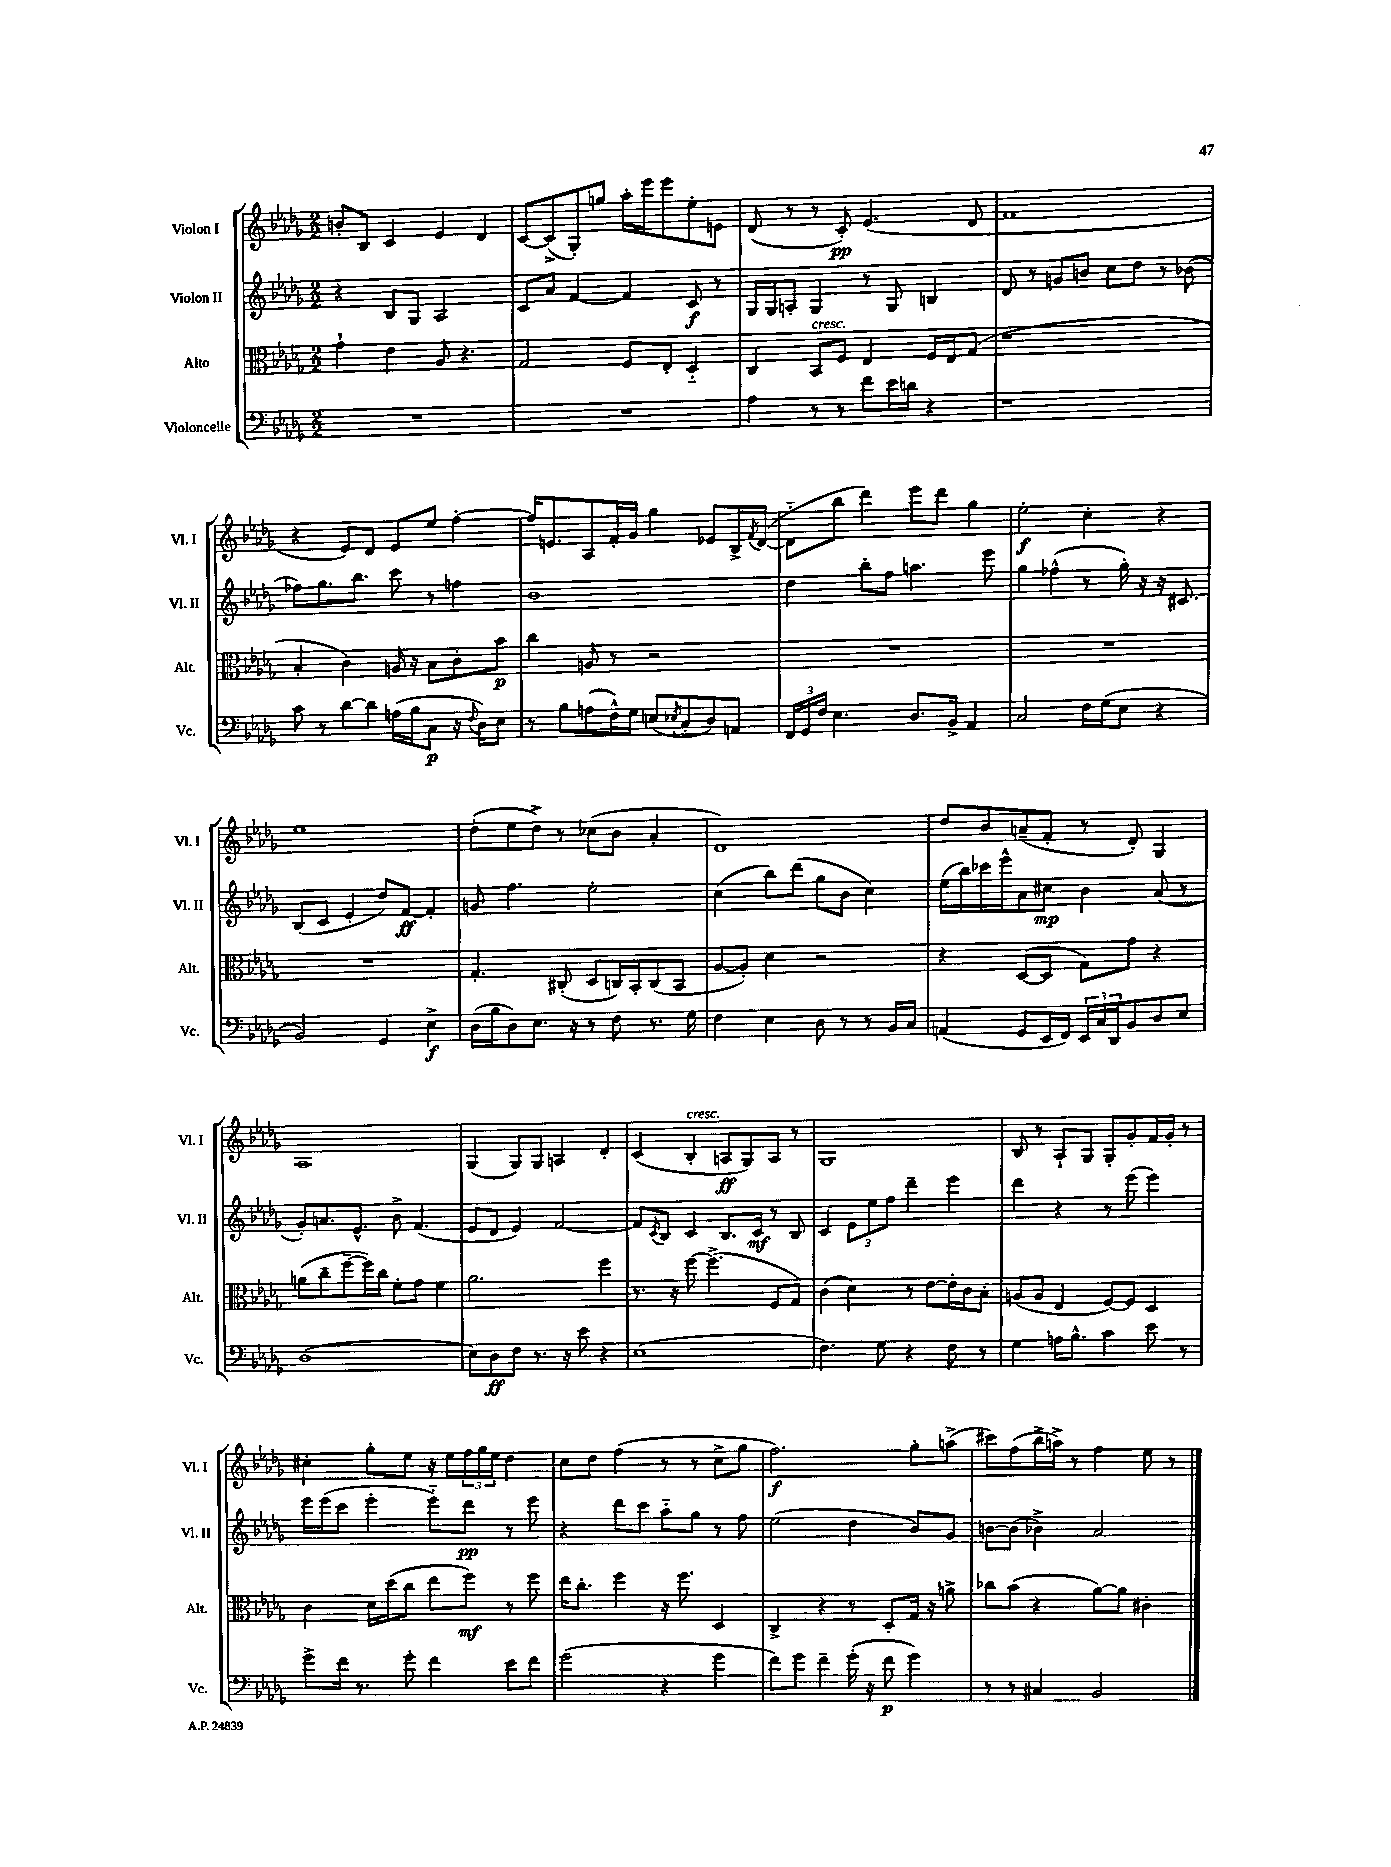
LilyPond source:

<<
\new StaffGroup <<
\new Staff = "s0" \with { instrumentName = "Violon I" shortInstrumentName = "Vl. I" } {
    \clef treble \key des \major \numericTimeSignature \time 2/2
    b'8-. bes8 c'4 ees'4 des'4 |
    c'8~ c'8->( ges8-.) g''8 aes''16-. ees'''16 ees'''8 ees''8-. e'8 |
    des'8( r8 r8 c'8-.\pp) ees'4.( des'8 |
    f'1 |
    r4 ees'8) des'8 ees'8 ees''8 f''4~-. |
    f''16 e'8. aes8 f'16-. ges'16 ges''4 ees'8 bes16-> \acciaccatura { f'8 } des'16~( |
    des'8-_ bes''8 des'''4) ees'''8 des'''8 ges''4 |
    ees''2-.\f c''4-. r4 |
    ees''1 |
    des''8-.( ees''8 des''8->) r8 ces''8( bes'8 aes'4-. |
    des'1) |
    des''8 bes'8 a'8--( f'8-. r8 des'8-.) ges4 |
    aes1 |
    ges4( ges8) ges8 a4 des'4-. |
    c'4( bes4-.^\markup { \italic "cresc." } a8\ff ges8) a8 r8 |
    ges1 |
    bes8 r8 aes8-! ges8 ges8-. ges'8-. f'16 ges'16-. r8 |
    cis''4-. ges''8-. ees''8 r16 ees''16 \tuplet 3/2 { f''16 ges''16 ees''16 } des''4 |
    c''8 des''8 f''4( r8 r8 c''8-> ges''8 |
    f''2.\f) ges''8-. a''8->( |
    cis'''8) f''8( bes''16-> a''16->) r8 f''4 ees''8 r8 \bar "|." |
}
\new Staff = "s1" \with { instrumentName = "Violon II" shortInstrumentName = "Vl. II" } {
    \clef treble \key des \major \numericTimeSignature \time 2/2
    r4 bes8 ges8 aes2 |
    c'8 aes'8 f'4~ f'4 c'8\f r8 |
    ges16 ges16 a8-. ges4 r8 ges8 b4 |
    des'8 r8 g'8 b'8 c''8 des''8 r8 bes'8( |
    fes''8) ges''8. bes''8. c'''8 r8 f''4 |
    bes'1 |
    des''4 bes''8-. f''8 a''4. ees'''8 |
    ges''4 fes''4-^( r8 ges''16-.) r16 r16 cis'8. |
    bes8( c'8 ees'4-. des''8) f'8~\ff f'4-. |
    g'8 f''4. ees''2-. |
    c''4( bes''8) des'''8( ges''8 bes'8 c''4) |
    ees''16( bes''16) ces'''16 ees'''16-^ aes'8 cis''8\mp bes'4 aes'8( r8 |
    ges'8-.) a'8. ees'8.-^ bes'8-> f'4.( |
    ees'8 des'8 ees'4) f'2~ |
    f'8 \acciaccatura { c'8 } bes8 c'4 bes8. c'16\mf r8 bes8 |
    c'4 \tuplet 3/2 { ees'8 ees''8 f''8 } des'''4-- ees'''4 |
    des'''4 r4 r8 ees'''8( ees'''4) |
    ees'''16 ees'''16( c'''8 ees'''4-. ees'''8-_) des'''8\pp r8 ees'''8 |
    r4 des'''8 c'''8 aes''8-_ ges''8 r8 f''8 |
    ees''2( des''4 bes'8) ges'8 |
    b'8~ b'8( bes'4->) aes'2 \bar "|." |
}
\new Staff = "s2" \with { instrumentName = "Alto" shortInstrumentName = "Alt." } {
    \clef alto \key des \major \numericTimeSignature \time 2/2
    ges'4-! ees'4 aes8 r4. |
    ges2 f8 ees8-. des4-_ |
    c4 bes,8^\markup { \italic "cresc." } f8 ees4 f16 ees16 ges8( |
    r1 |
    bes4-. c'4) a16 r16 bes8 c'8-. bes'8\p |
    c''4 a8 r8 r2 |
    R1 |
    R1 |
    R1 |
    ges4.-. cis8-.( des8 c16) bes,16-. c8( bes,8 |
    aes8~ aes8-.) des'4 r2 |
    r4 des8~( des8 ges8) ges'8 r4 |
    a'8( c''8-- f''8~-- f''16) c''16 f'8-. ges'8 f'4 |
    aes'2. f''4 |
    r8. r16 f''8~ f''4.->( f8 ges8) |
    c'4( des'4) r8 ees'8~ ees'16-. c'16 bes8-. |
    a8( a8 ees4 f8~) f8 des4 |
    c'4 des'16 des''16( c''8 ees''8 f''8\mf) r8 f''8 |
    ees''16 c''8.-. f''4 r16 f''8. des4 |
    c4-> r4 r8 des8-. ges16 r16 a'8-> |
    ces''8 bes'8( r4 aes'8~) aes'8 cis'4-. \bar "|." |
}
\new Staff = "s3" \with { instrumentName = "Violoncelle" shortInstrumentName = "Vc." } {
    \clef bass \key des \major \numericTimeSignature \time 2/2
    R1 |
    R1 |
    aes4 r8 r8 f'8 ees'16 d'16 r4 |
    r1 |
    c'8 r8 des'8~ des'8 a16( bes16 c8\p r16 \appoggiatura { f8 } des16) ees8 |
    r8 bes8 a8( f16-^) ges16 e8( \acciaccatura { ees8 } c8-. des8) a,8 |
    \tuplet 3/2 { f,16 ges,16 f16 } ees4. des8. bes,16-> aes,4 |
    c2 f16 ges16( ees8 r4 |
    bes,2) ges,4 ees4->\f |
    des16( bes16 des8) ees8. r16 r8 f8 r8. ges16 |
    f4 ees4 des8 r8 r8 bes,16 c16 |
    a,4( ges,8 ees,16 f,16) \tuplet 3/2 { ees,16 c16 des,16 } bes,8 des8 ees8 |
    des1( |
    ees8) des8\ff f8 r8. r16 ees'8 r4 |
    ees1( |
    f4.) ges8 r4 f8 r8 |
    ges4 a16 bes8.-^ c'4 ees'8 r8 |
    ges'8-> f'16 r8. ges'8-. f'4 ees'8 f'8 |
    ges'2( r4 ges'4 |
    f'8) ges'8 f'4-- ges'16-.( r16 f'8\p ges'4) |
    r8 r8 cis4 bes,2 \bar "|." |
}
>>
>>
\layout { \context { \Score \remove "Bar_number_engraver" } }
